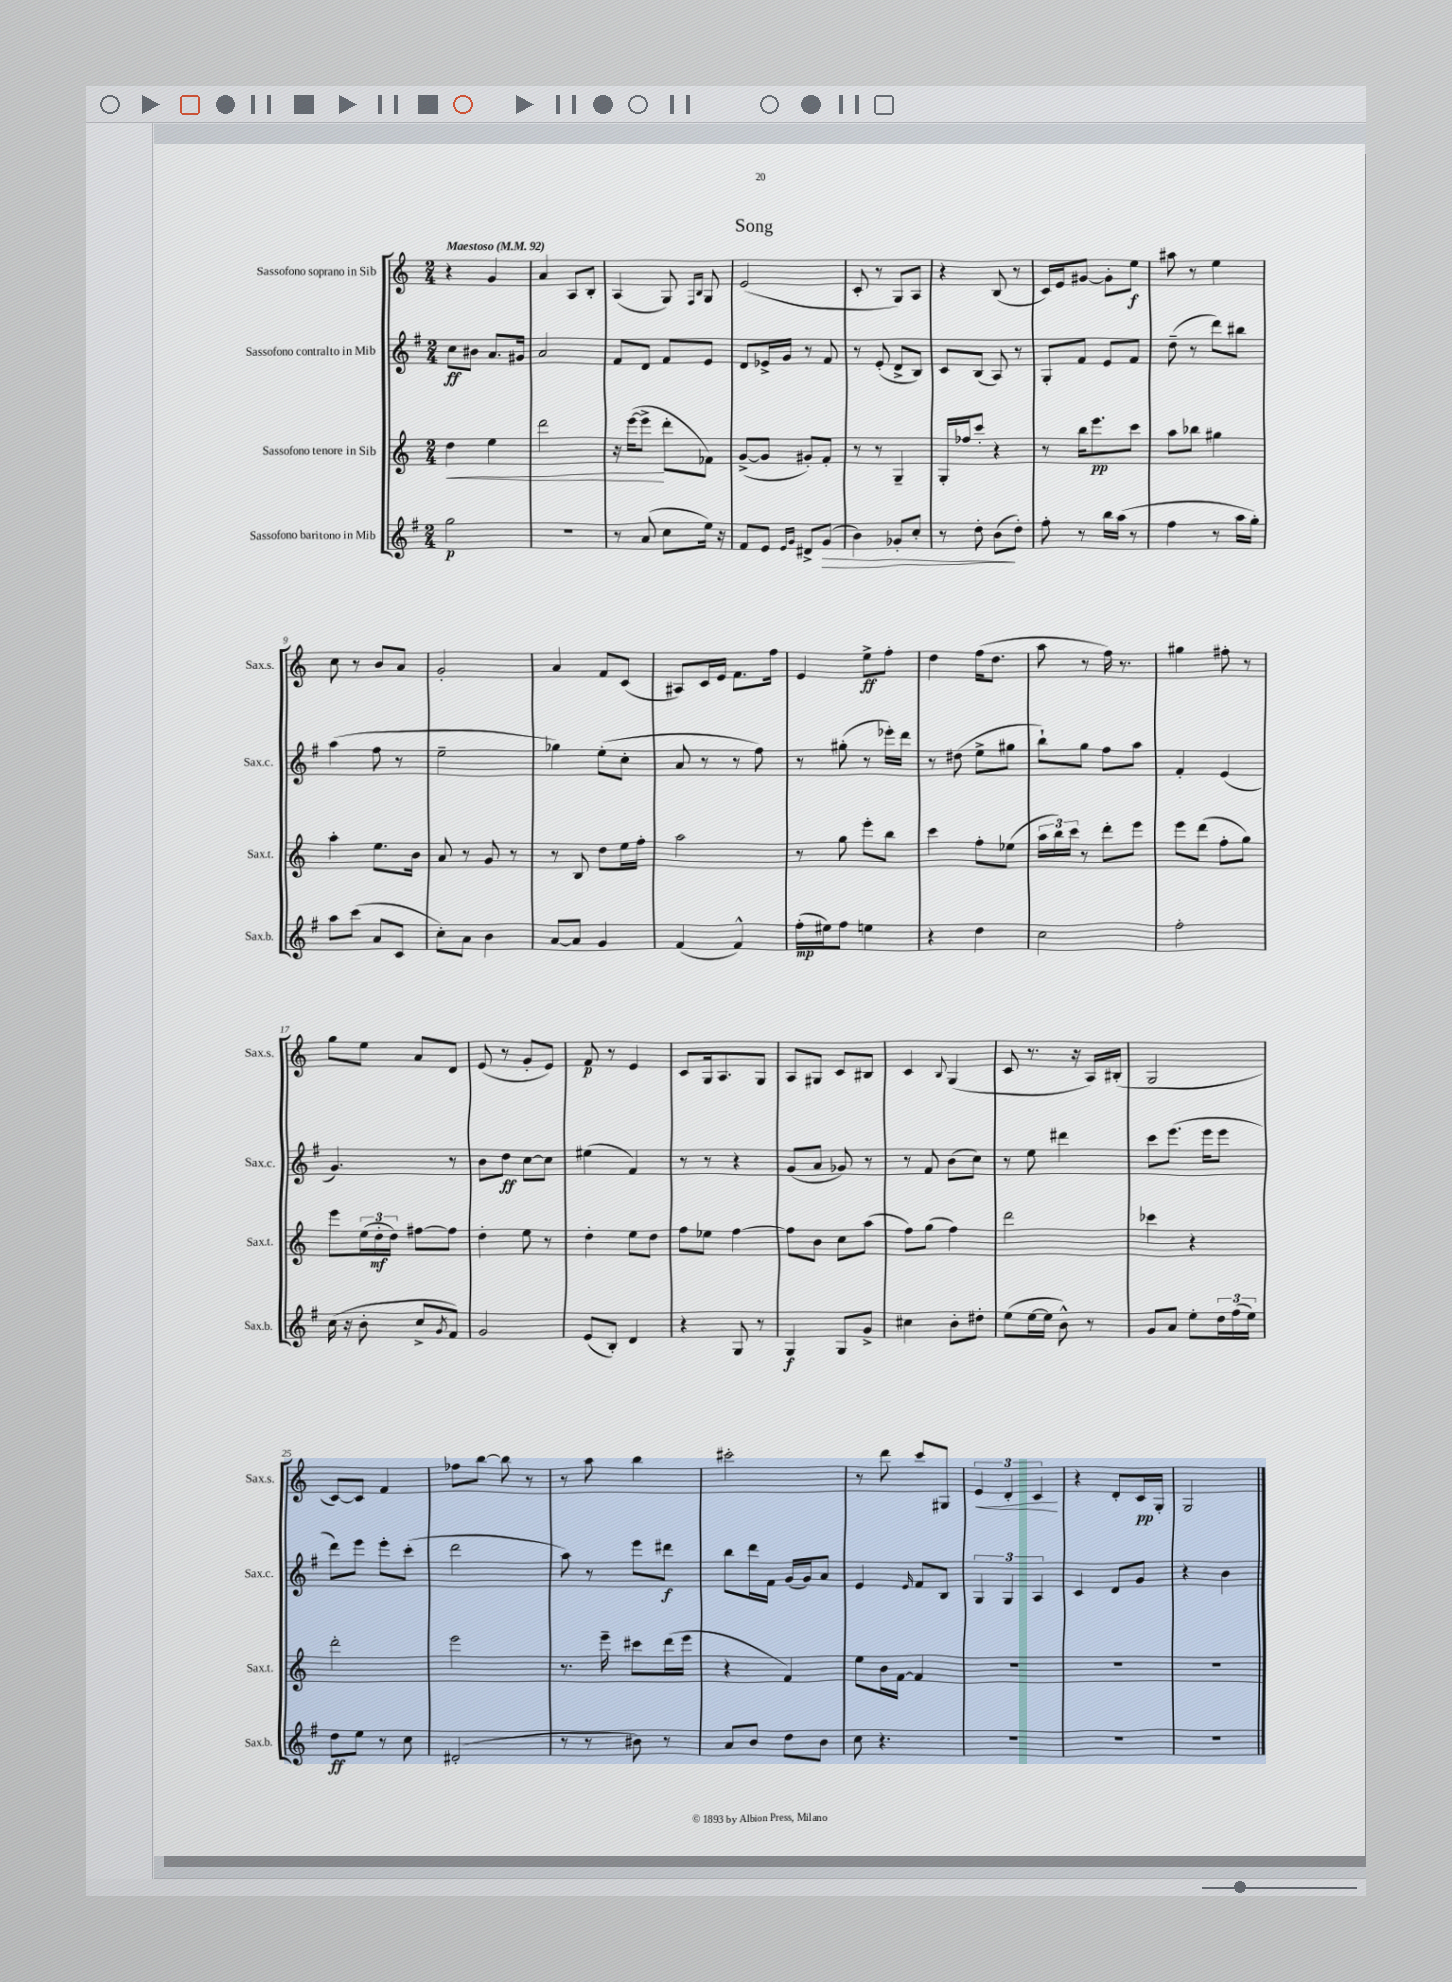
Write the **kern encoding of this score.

**kern	**kern	**kern	**kern
*staff4	*staff3	*staff2	*staff1
*clefG2	*clefG2	*clefG2	*clefG2
*k[f#]	*k[]	*k[f#]	*k[]
*M2/4	*M2/4	*M2/4	*M2/4
*MM92	*MM92	*MM92	*MM92
2gg	4dd	8cc	4r
.	.	8b#	.
.	4ee	8.a	4g
.	.	16g#	.
=	=	=	=
2r	2ddd	2a	4a
.	.	.	8A
.	.	.	8B'
=	=	=	=
8r	16r	8f#	(4A
.	([16eee	.	.
(8a	8eee^]	8d	.
8cc	8ddd'	8f#	8G)
.	.	.	16qqF
.	.	.	16qqB
16ee)	8f-)	8e	8G
16r	.	.	.
=	=	=	=
8f#	([8g^	8d	(2e
8e	8g]	16e-^	.
.	.	16g	.
16qqe	.	.	.
16qqg	.	.	.
8d#^	8g#')	8r	.
(8g	8f'	8f#	.
=	=	=	=
4b)	8r	8r	8c'
.	8r	(8e'	8r
8g-'	4G~	8d^	8G)
8cc'	.	8B)	8A
=	=	=	=
8r	16G'	8c	4r
.	16ff-	.	.
8dd'	8ccc'	(8B	.
(8b	4r	8A)	(8B
8dd')	.	8r	8r
=	=	=	=
8ff#'	8r	8G'	16c)
.	.	.	16e
8r	16bb	8f#	[8g#
.	8.eee	.	.
16bb	.	8e	8g#']
(16aa	.	.	.
8r	8ccc	8f#	8ee
=	=	=	=
4ff#	8aa	(8dd~	8aa#
.	8bb-	8r	8r
8r	4gg#	8ddd)	4ee
16aa	.	8bb#	.
16gg')	.	.	.
=	=	=	=
8aa	4aa'	(4aa	8cc
(8ccc	.	.	8r
8a	8.ee	8ff#	8b
8c	.	8r	8a
.	16b	.	.
=	=	=	=
8cc')	8a	2ee~	2g'
8a	8r	.	.
4b	8g	.	.
.	8r	.	.
=	=	=	=
[8a	8r	4gg-)	4a
8a]	8B	.	.
4g	8dd	(8ee'	8f
.	16ee	8cc'	(8c
.	16ff'	.	.
=	=	=	=
(4f#	2aa	8a	8A#)
.	.	8r	16c
.	.	.	16e
4f#^^)	.	8r	8.f
.	.	8ff#)	.
.	.	.	16ff
=	=	=	=
(16ff#'	8r	8r	4e
16ee#)	.	.	.
8ff#	8gg	(8gg#'	.
4ee	8eee'	8r	8ee^
.	8bb	16eee-')	8ff'
.	.	16ddd	.
=	=	=	=
4r	4ccc	8r	4dd
.	.	(8dd#	.
4dd	8ff'	8ee^	(16ff
.	.	.	8.dd
.	(8ee-	8gg#	.
=	=	=	=
2cc	24aa	8bb`)	8aa
.	24bb)	.	.
.	24ccc	.	.
.	8r	8gg	8r
.	8ddd'	8ff#	16ff)
.	.	.	8.r
.	8eee	8aa	.
=	=	=	=
2ff#'	8eee	4f#'	4gg#
.	(8ddd	.	.
.	8ff'	(4e	8ff#'
.	8gg)	.	8r
=	=	=	=
(16cc	8eee	4.g)	8gg
16r	.	.	.
8b'	(24ee	.	8ee
.	24dd'	.	.
.	24dd)	.	.
8cc^	[8ff#	.	8a
8qg	.	.	.
8f#)	8ff#]	8r	8d
=	=	=	=
2g	4dd'	8b	(8e
.	.	8dd	8r
.	8ee	[8cc	8g'
.	8r	8cc]	8e)
=	=	=	=
(8e	4dd'	(4ee#	8f
8B')	.	.	8r
4d	8ee	4f#)	4e
.	8dd	.	.
=	=	=	=
4r	8ff	8r	8c
.	8ee-	8r	16G
.	.	.	8.A
8G	[4ff	4r	.
8r	.	.	8G
=	=	=	=
4G	8ff]	(8g	8A
.	8b	8a	8G#
8G	8cc	8g-)	8c
8g^	(8aa	8r	8B#
=	=	=	=
4cc#	8ff)	8r	4c
.	(8gg	8f#	.
.	.	.	8qqB
8b'	4ff)	(8b	(4G
8dd#'	.	8cc)	.
=	=	=	=
(8ee	2ddd	8r	8c
[16ee	.	8ee	8.r
16ee]	.	.	.
8b^^)	.	4ddd#	.
.	.	.	16r
8r	.	.	16A)
.	.	.	(16B#'
=	=	=	=
8g	4ccc-	8ccc	2G
8a	.	(8.eee	.
8ee'	4r	.	.
.	.	16eee	.
24dd	.	8eee	.
(24ff#	.	.	.
24ee)	.	.	.
=	=	=	=
8dd	2ddd'	8ddd)	[8c)
8ee	.	8eee	8c]
8r	.	8eee'	4f
8cc	.	(8ccc'	.
=	=	=	=
(2d#'	2eee	2ddd	8ff-
.	.	.	[8bb
.	.	.	8bb]
.	.	.	8r
=	=	=	=
8r	8.r	8aa)	8r
8r	.	8r	8aa
.	16eee~	.	.
8b#)	8ccc#	8eee	4bb
8r	(16ddd	8ddd#	.
.	16eee	.	.
=	=	=	=
8a	4r	8bb	2ccc#'
8b	.	16ddd	.
.	.	16f#	.
8dd	4f)	(16g	.
.	.	16g)	.
8b	.	8a	.
=	=	=	=
8cc	8ee	4e	8r
4.r	16b	.	8ddd
.	[16f	.	.
.	.	16qqe	.
.	4f]	8f#	8ccc
.	.	8B	8G#
=	=	=	=
2r	2r	6G	6e
.	.	6G	6d'
.	.	6A	6c
=	=	=	=
2r	2r	4c	4r
.	.	8d	8d'
.	.	8g	16c
.	.	.	16G'
=	=	=	=
2r	2r	4r	2G
.	.	4b	.
==	==	==	==
*-	*-	*-	*-
